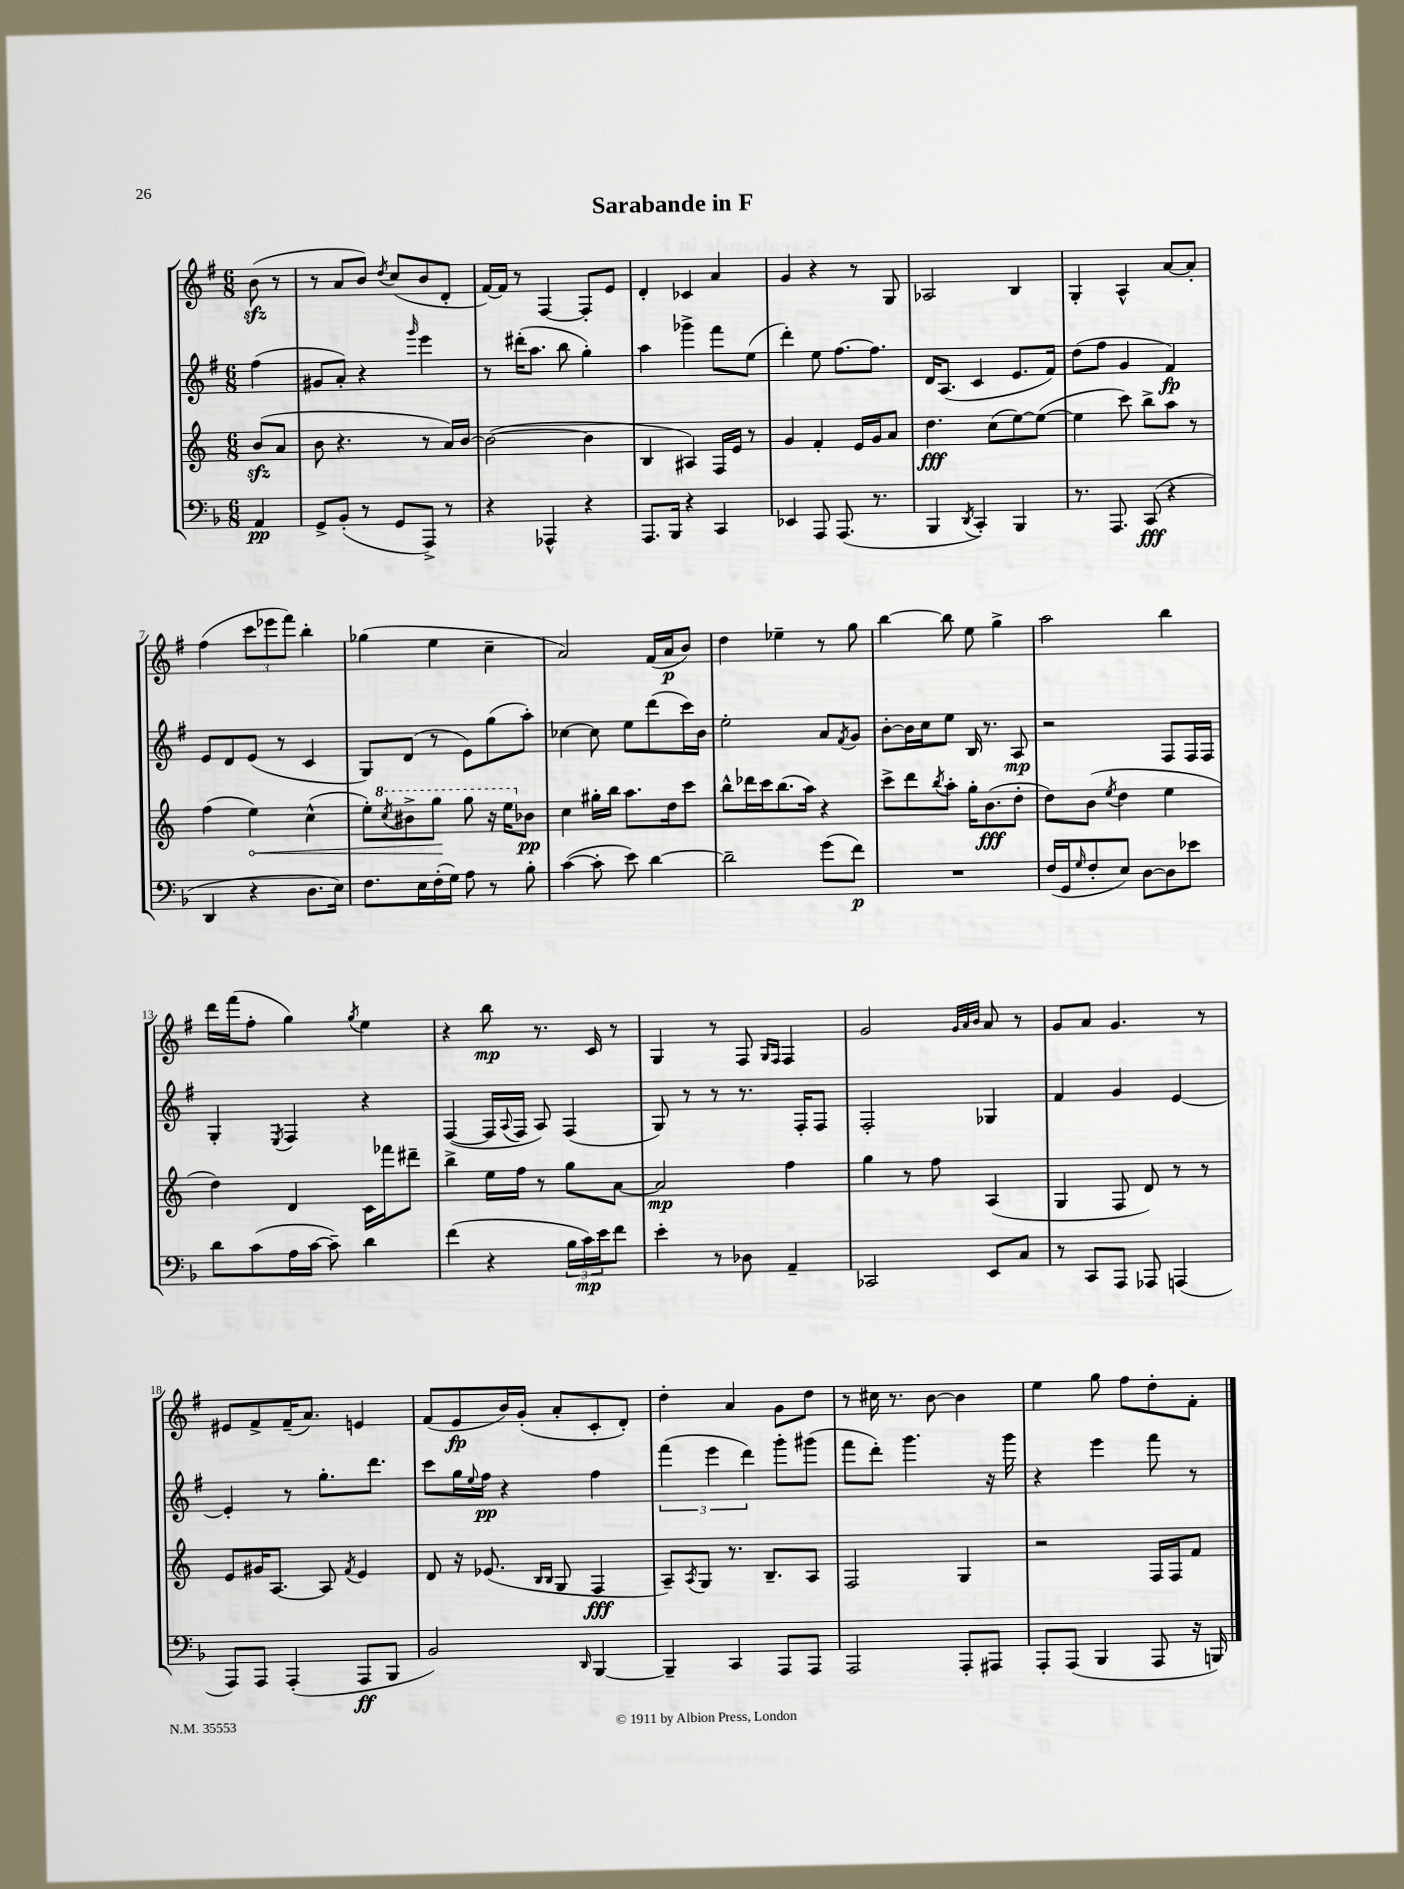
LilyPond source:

\header { title = "Sarabande in F" }
<<
\new StaffGroup <<
\new Staff = "s0" {
    \clef treble \key g \major \numericTimeSignature \time 6/8 \partial 4
    b'8\sfz( r8 |
    r8 a'8 b'8) \acciaccatura { d''8 } c''8( b'8 d'8-. |
    fis'16~) fis'16 r8 fis4~ fis8-. e'8 |
    d'4-. ces'4 a'4 |
    g'4 r4 r8 g8 |
    aes2 b4 |
    g4-. a4-^ a'8~ a'8-. |
    fis''4( \tuplet 3/2 { c'''8 ees'''8 fis'''8) } b''4-. |
    ges''4( e''4 c''4-- |
    a'2) fis'16( a'16\p b'8) |
    d''4 ees''4-- r8 g''8 |
    b''4~ b''8 e''8 g''4-> |
    a''2 b''4 |
    d'''16 fis'''16( fis''8-. g''4) \acciaccatura { g''8 } e''4 |
    r4 b''8\mp r8. c'16 r8 |
    g4 r8 fis8 \grace { g16 fis16 } fis4 |
    g'2 \grace { g'32 a'32 b'32 } a'8 r8 |
    g'8 a'8 g'4. r8 |
    eis'8 fis'8-> fis'16--( a'8.) e'4 |
    fis'8( e'8\fp b'16) g'16-.( a'8-. c'8-. d'8-.) |
    d''4-. a'4 g'8 d''8 |
    r8 cis''16 r8. b'8~ b'4 |
    e''4 g''8 fis''8 d''8-. fis'8-. \bar "|." |
}
\new Staff = "s1" {
    \clef treble \key g \major \numericTimeSignature \time 6/8 \partial 4
    fis''4( |
    gis'8 a'8-.) r4 \grace { g'''16 } e'''4 |
    r8 dis'''16-.( a''8. b''8 g''4-.) |
    a''4 ges'''4-> fis'''8 e''8( |
    d'''4-.) e''8 fis''8.~ fis''8. |
    d'16 a8.( c'4 e'8. fis'16) |
    d''8( fis''8 g'4 fis'4\fp) |
    e'8 d'8 e'8( r8 c'4 |
    g8) d'8( r8 e'8) g''8( a''8-.) |
    ces''4~ ces''8 e''8 d'''8( c'''16) b'16 |
    e''2-. a'8 \acciaccatura { fis'8 } g'8 |
    b'8~-. b'16 c''16 e''8 b16 r8. a8\mp |
    r2 fis8 fis16 fis16 |
    g4-. \acciaccatura { e8 } fis4 r4 |
    fis4~( fis16 \appoggiatura { a8 } fis16 a8) fis4( |
    g8) r8 r8 r8. fis16-. fis8 |
    fis2-. ges4 |
    fis'4 g'4 e'4~ |
    e'4-. r8 g''8.-. d'''8. |
    c'''8 g''16 \appoggiatura { e''8 } fis''16\pp r4 fis''4 |
    \tuplet 3/2 { fis'''4( e'''4 d'''4) } g'''8-. gis'''8( |
    fis'''8 d'''8-.) g'''4. r16 g'''16 |
    r4 e'''4 fis'''8 r8 \bar "|." |
}
\new Staff = "s2" {
    \clef treble \key c \major \numericTimeSignature \time 6/8 \partial 4
    b'8\sfz( a'8 |
    b'8 r4. r8 a'16) b'16~ |
    b'2~( b'4 |
    b4 ais4) f16 e'16 r8 |
    g'4 f'4-. e'16 g'16 a'8 |
    d''4.\fff c''8( e''8~) e''8~( |
    e''4 c'''8) b''8-> a''8 r8 |
    f''4( \once \override Hairpin.circled-tip = ##t e''4\<) c''4-^( |
    e''8-.) \ottava #1 \acciaccatura { c'''8 } bis''8-> g'''8\! g'''8 r16 e'''16 \ottava #0 bes'8\pp |
    c''4 gis''16-. b''16 a''8. d''16 c'''8 |
    b''8-^ des'''16 c'''16 b''8.( a''16) r4 |
    c'''8-> d'''8 \acciaccatura { b''8 } a''8-. g''16-. b'8.\fff( d''8-. |
    d''8) b'8( \acciaccatura { e''8 } d''4 e''4 |
    d''4) d'4 c'16 fes'''16 dis'''8-- |
    b''4-> e''16 f''16 r8 g''8 a'8~ |
    a'2\mp f''4 |
    g''4 r8 f''8 a4( |
    g4 f8 d'8) r8 r8 |
    e'8 gis'16 a8.~ a8 \acciaccatura { f'8 } e'4 |
    d'8 r16 ees'8.( \grace { b16 b16 } g8 f4\fff |
    a8--) \acciaccatura { a8 } g8 r8. b8.-- a8 |
    f2 g4 |
    r2 f16 f16 f'8 \bar "|." |
}
\new Staff = "s3" {
    \clef bass \key f \major \numericTimeSignature \time 6/8 \partial 4
    a,4\pp |
    g,8-> bes,8-.( r8 g,8 a,,8->) r8 |
    r4 aes,,4-^ r4 |
    a,,8. bes,,16 r4 c,4 |
    ees,4 a,,8 a,,8.( r8. |
    bes,,4 \acciaccatura { d,8 } c,4-.) bes,,4 |
    r8. a,,8. c,8\fff( r4 |
    d,4 r4 d8. e16) |
    f8. e16 f16-.( g16) a8 r8 bes8-. |
    c'4~( c'8-. e'8) d'4~ |
    d'2-- g'8( f'8\p) |
    R2. |
    f16( g,16 \grace { g16 } f8-. e8) d8~ d8 ees'8 |
    d'8 c'8( a16 c'16~ c'8--) d'4 |
    f'4( r4 \tuplet 3/2 { bes16 c'16\mp) e'16 } f'8 |
    e'4-. r8 des8 a,4-- |
    ces,2 e,8 c8 |
    r8 c,8 a,,8 aes,,8 a,,4( |
    a,,8) a,,8 a,,4-.( a,,8\ff bes,,8 |
    bes,2) \grace { d,16 } bes,,4~ |
    bes,,4-- c,4 a,,8 a,,8 |
    a,,2 a,,8-. ais,,8 |
    a,,8-. a,,8( bes,,4 a,,8 r16 b,,16) \bar "|." |
}
>>
>>
